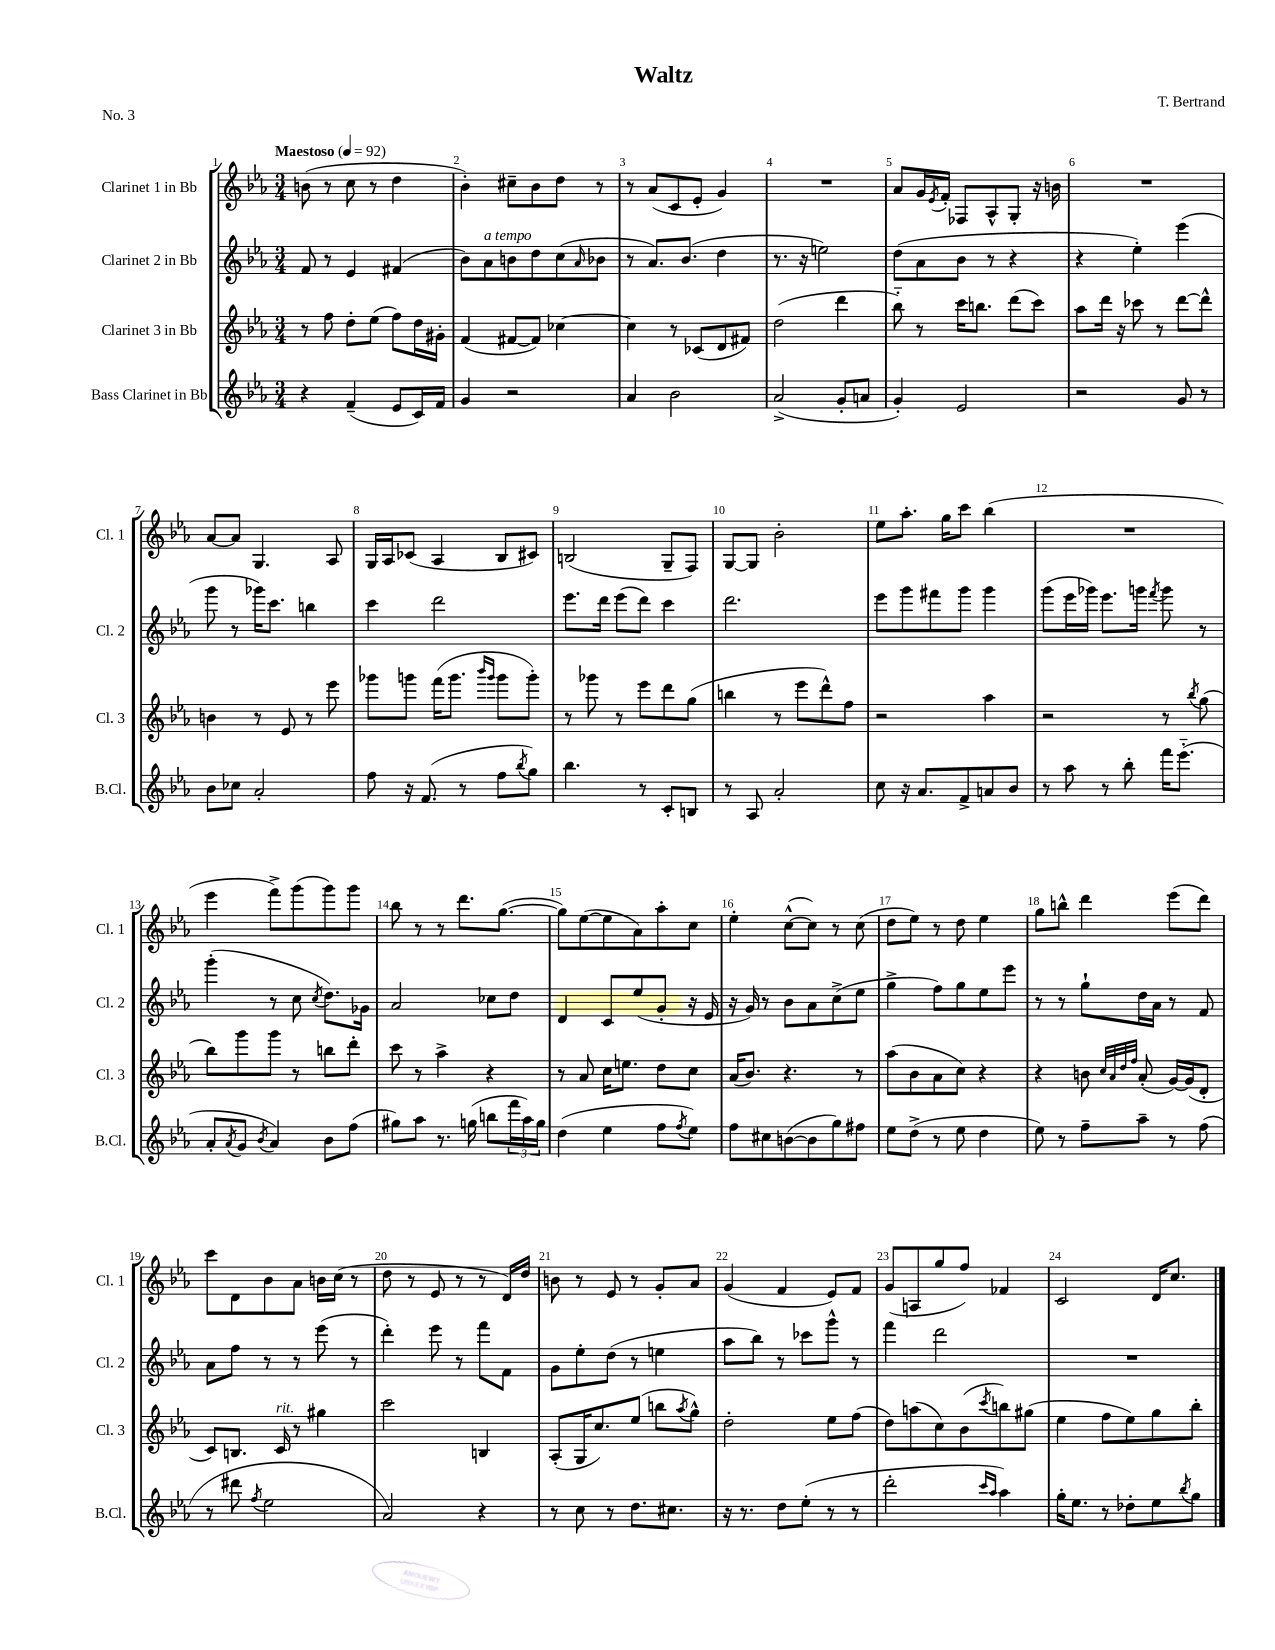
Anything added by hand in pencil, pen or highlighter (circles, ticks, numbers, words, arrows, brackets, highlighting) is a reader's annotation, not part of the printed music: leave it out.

**kern	**kern	**kern	**kern
*part4	*part3	*part2	*part1
*staff4	*staff3	*staff2	*staff1
*I"Bass Clarinet in Bb	*I"Clarinet 3 in Bb	*I"Clarinet 2 in Bb	*I"Clarinet 1 in Bb
*I'B.Cl.	*I'Cl. 3	*I'Cl. 2	*I'Cl. 1
*clefG2	*clefG2	*clefG2	*clefG2
*k[b-e-a-]	*k[b-e-a-]	*k[b-e-a-]	*k[b-e-a-]
*M3/4	*M3/4	*M3/4	*M3/4
*MM92	*MM92	*MM92	*MM92
=1	=1	=1	=1
!	!	!	!LO:TX:a:B:t=Maestoso
4r	8r	8f/	(8bn\
.	8ff\	8r	8r
(4f~/	8dd'\L	4e-/	8cc\
.	(8ee-\J	.	8r
8e-/L	8ff\L)	(4f#X/	4dd\
16c/L)	16dd\L	.	.
16f/JJ	16g#X'\JJ	.	.
=2	=2	=2	=2
4g/	(4f/	8b-\L)	4b-'\)
!	!	!LO:TX:a:i:t=a tempo	!
.	.	8a-\	.
2r	[8f#X/L	8bn\	8cc#X~\L
.	8f#/J])	8dd\	8b-\
.	[4cc-X\	(8cc\	8dd\J
.	.	16qqa-/	.
.	.	8b-X\J	8r
=3	=3	=3	=3
4a-/	4cc-\]	8r	8r
.	.	8.a-/L)	(8a-/L
2b-\	8r	.	8c/
.	.	(8.b-/J	.
.	(8c-X/L	.	8e-'/J
.	8d/	4dd\	4g/)
.	8f#X/J)	.	.
=4	=4	=4	=4
(2a-^/	(2dd\	8.r	2.r
.	.	16r	.
.	.	2een\)	.
8g'/L	4ddd\	.	.
8an/J	.	.	.
=5	=5	=5	=5
4g'/)	8bb-\)	(8dd\L	8a-/L
.	8r	8a-\	16g/L
.	.	.	8qe-/
.	.	.	16f'/JJ
2e-/	16ccc\KL	8b-\J	8F-X/L
.	8.bbn\J	.	.
.	.	8r	8A-^^/
.	(8ddd\L	4r	8G'/J
.	8ccc\J)	.	16r
.	.	.	16bn\
=6	=6	=6	=6
2r	8aa-\L	4r	2.r
.	16ddd\Jk	.	.
.	16r	.	.
.	8ccc-X\	4ee-'\)	.
.	8r	.	.
8g/	[8ddd\L	(4eee-\	.
8r	8ddd^^\J]	.	.
!!LO:LB:g=z
=7	=7	=7	=7
8b-\L	4bn\	8ggg\	[8a-/L
8cc-X\J	.	8r	8a-/J]
2a-'/	8r	16ggg-X\KL)	4.G/
.	.	8.ccc\J	.
.	8e-/	.	.
.	8r	4bbn\	.
.	8eee-\	.	8A-/
=8	=8	=8	=8
8ff\	8ggg-X\L	4ccc\	16G/LL
.	.	.	16A-/J
16r	8gggn\J	.	(8c-X/J
(8.f/	.	.	.
.	(16fff\KL	2ddd\	4A-/
.	8.ggg\J	.	.
8r	.	.	.
.	16qqbbb-/LL	.	.
.	16qqggg/JJ	.	.
8ff\L	8ggg\L	.	8B-/L
8qbb-/	.	.	.
8gg\J)	8ggg'\J)	.	8c#X/J)
=9	=9	=9	=9
4.bb-\	8r	8.eee-\L	(2Bn/
.	8ggg-X\	.	.
.	.	16ddd\Jk	.
.	8r	(8eee-\L	.
8r	8eee-\L	8ddd\J)	.
8c'/L	8ddd\	4ccc\	8G~/L
8Bn/J	(8gg\J	.	8F/J)
=10	=10	=10	=10
8r	4bbn\	2.ddd\	[8G/L
8A-/	.	.	8G/J]
2a-'/	8r	.	2b-'\
.	8eee-\L	.	.
.	8ddd^^\)	.	.
.	8ff\J	.	.
=11	=11	=11	=11
8cc\	2r	8eee-\L	8ee-\L
16r	.	8ggg\	8.aa-'\J
8.a-/L	.	.	.
.	.	8fff#X\	.
.	.	.	16gg\KL
8f^/	.	8ggg\J	8ccc\J
8an/	4aa-\	4ggg\	(4bb-\
8b-/J	.	.	.
=12	=12	=12	=12
8r	2r	(8ggg\L	2.r
8aa-\	.	16eee-\L	.
.	.	16ggg-X\JJ)	.
8r	.	8.eee-\L	.
8bb-'\	.	.	.
.	.	16gggn\Jk	.
.	.	8qfff/	.
16fff\KL	8r	8ggg\	.
(8.eee-\J	.	.	.
.	8qbb-/	.	.
.	(8gg\	8r	.
!!LO:LB:g=z
=13	=13	=13	=13
8a-'/L	8bb-\L)	(4ggg'\	4eee-\
8qa-/	.	.	.
8g/J	8ggg\	.	.
8qb-/	.	.	.
4a-/)	8ggg\J	8r	8fff^\L)
.	8r	8cc\	(8ggg\
.	.	8qcc/	.
8b-\L	8bbn\L	8.dd\L)	8ggg\)
(8ff\J	8ddd'\J	.	8ggg\J
.	.	16g-X\Jk	.
=14	=14	=14	=14
8gg#X\L)	8ccc\	2a-/	8bb-\
8aa-\J	8r	.	8r
8.r	4aa-^\	.	8r
.	.	.	8.ddd\L
(16ggn\	.	.	.
8bbn\L	4r	8cc-X\L	.
.	.	.	([8.gg\J
24fff\L	.	8dd\J	.
24aa-\)	.	.	.
24gg\JJ	.	.	.
=15	=15	=15	=15
(4dd\	8r	4d/	8gg\L])
.	8a-/	.	([8ee-\
4ee-\	16cc\KL	8c/L	8ee-\]
.	8.een\J	.	.
.	.	(8ee-/	8a-\)
8ff\L	8dd\L	8g'/J	8aa-'\
8qff/	.	.	.
8ee-\J)	8cc\J	16r	8cc\J
.	.	16e-/	.
=16	=16	=16	=16
8ff\L	(16a-/KL	16r	4ee-'\
.	8.b-/J)	16g/)	.
8cc#X\	.	8r	.
([8bn\	4.r	8b-\L	([8cc^^\L
8b\]	.	8a-\	8cc\J])
8gg\)	.	(8cc^\	8r
8ff#X\J	8r	8ee-\J	(8cc\
=17	=17	=17	=17
8ee-\L	(8aa-\L	4gg^\	8dd\L
(8dd^\J	8b-\	.	8ee-\J)
8r	8a-\	8ff\L)	8r
8ee-\	8cc\J)	8gg\	8dd\
4dd\	4r	8ee-\	4ee-\
.	.	8eee-\J	.
=18	=18	=18	=18
8ee-\)	4r	8r	8gg\L
8r	.	8r	8bbn^^\J
8ff~\L	8bn\	8gg`\L	4ddd\
.	32qqcc/LLL	.	.
.	32qqa-/	.	.
.	32qqdd/	.	.
.	32qqff/JJJ	.	.
8aa-~\J	(8a-'/	16dd\L	.
.	.	16a-\JJ	.
8r	[16g/LL)	8r	(8eee-\L
.	(16g/J]	.	.
(8ff\	8d'/J	8f/	8ddd\J)
!!LO:LB:g=z
=19	=19	=19	=19
8r	8c/L)	8a-\L	8ccc\L
8ddd#X\	8.Bn/J	8ff\J	8d\
8qff/	.	.	.
2ee-\	.	8r	8b-\
!	!LO:TX:a:i:t=rit.	!	!
.	16c/	.	.
.	8r	8r	8a-\J
.	4gg#X\	(8eee-\	16bn\LL
.	.	.	(16cc\JJ
.	.	8r	8r
=20	=20	=20	=20
2a-/)	2ccc\	4ddd'\)	8dd\
.	.	.	8r
.	.	8eee-\	8e-/
.	.	8r	8r
4r	4Bn/	8fff\L	8r
.	.	8f\J	16d/LL)
.	.	.	16dd/JJ
=21	=21	=21	=21
8r	(8A-'/L	8g\L	8bn\
8cc\	16G/K	8ee-'\	8r
.	8.cc/)	.	.
8r	.	(8dd\J	8e-/
8.dd\L	(8ee-/J	8r	8r
.	8bbn\L	4een\	8g'/L
8.cc#X\J	.	.	.
.	8qaa-/	.	.
.	8gg^^\J)	.	8a-/J
=22	=22	=22	=22
16r	2dd'\	8aa-\L	(4g/
8.r	.	.	.
.	.	8bb-\J)	.
8dd\L	.	8r	4f/
(8ee-'\J	.	8ccc-X\L	.
8r	8ee-\L	8ggg^^\J	8e-/L)
8r	(8ff\J	8r	8f/J
=23	=23	=23	=23
2ddd'\	8dd\L)	4fff\	(8g/L
.	(8aan\	.	8An/
.	8cc\)	2ddd\	8gg/
.	(8b-\	.	8ff/J)
16qqccc/LL	.	.	.
16qqaa-/JJ	8qccc/	.	.
4aa-\)	8bbn\)	.	4f-X/
.	(8gg#X\J	.	.
=24	=24	=24	=24
16gg'\KL	4ee-\	2.r	2c/
8.ee-\J	.	.	.
8r	8ff\L	.	.
8dd-X'\L	8ee-\)	.	.
8ee-\	8gg\	.	16d/KL
.	.	.	8.cc/J
8qbb-/	.	.	.
8gg\J	8bb-'\J	.	.
==	==	==	==
*-	*-	*-	*-
